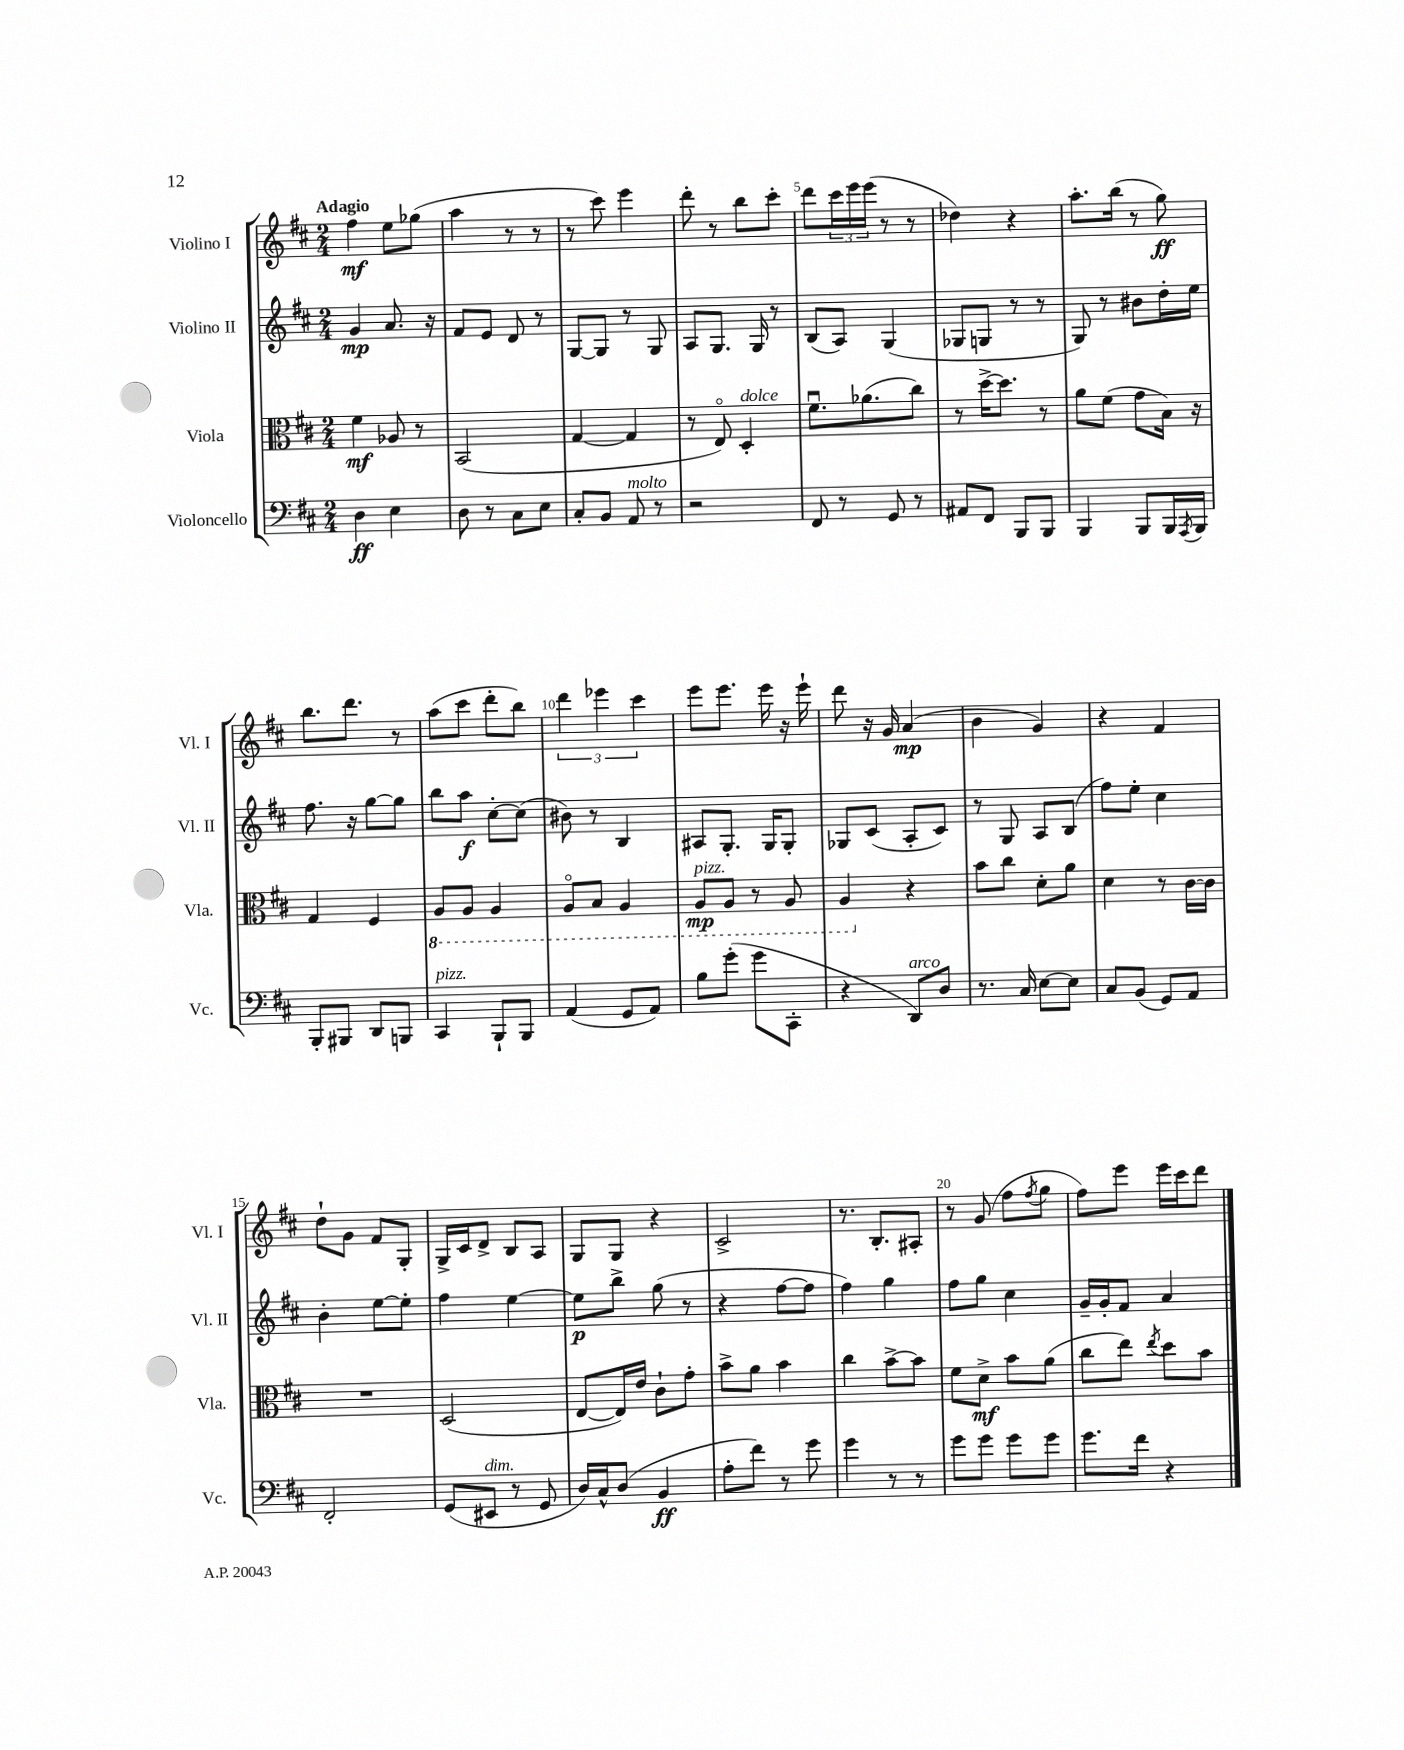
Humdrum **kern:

**kern	**kern	**kern	**kern
*staff4	*staff3	*staff2	*staff1
*clefF4	*clefC3	*clefG2	*clefG2
*k[f#c#]	*k[f#c#]	*k[f#c#]	*k[f#c#]
*M2/4	*M2/4	*M2/4	*M2/4
4D	4f#	4g	4ff#
4E	8A-	8.a	8ee
.	8r	.	(8gg-
.	.	16r	.
=	=	=	=
8D	(2BB	8f#	4aa
8r	.	8e	.
8C#	.	8d	8r
8E	.	8r	8r
=	=	=	=
8C#'	[4G	[8G	8r
8BB	.	8G]	8ccc#)
8AA	4G]	8r	4eee
8r	.	8G	.
=	=	=	=
2r	8r	8A	8ddd'
.	8Eo)	8.G	8r
.	4D'	.	8bb
.	.	16G	.
.	.	8r	8ccc#'
=	=	=	=
8FF#	8.f#u	(8B	8ddd
8r	.	8A)	24ccc#
.	.	.	24eee
.	(8.a-	.	.
.	.	.	(24eee
8GG	.	(4G	8r
8r	8cc#)	.	8r
=	=	=	=
8AA#	8r	8G-	4dd-)
8FF#	[16dd^	8G	.
.	8.dd]	.	.
8BBB	.	8r	4r
8BBB	8r	8r	.
=	=	=	=
4BBB	8a	8G)	8.aa'
.	(8f#	8r	.
.	.	.	(16bb
8BBB	8g	8b#	8r
16BBB	16B)	16dd'	8gg)
8qAAA	.	.	.
16BBB	16r	16ee	.
=	=	=	=
8BBB'	4G	8.ff#	8.bb
8BBB#	.	.	.
.	.	16r	8.ddd
8DD	4F#	[8gg	.
8BBB	.	8gg]	8r
=	=	=	=
4CC#	8AA	8bb	(8aa
.	8AA	8aa	8ccc#
8BBB`	4AA	[8cc#'	8ddd'
8BBB	.	(8cc#]	8bb)
=	=	=	=
(4AA	8AAo	8b#)	6ddd
.	8BB	8r	.
.	.	.	6eee-
8GG	4AA	4B	.
.	.	.	6ccc#
8AA)	.	.	.
=	=	=	=
8B	8AA	8A#	8eee
(8g'	8AA	8.G'	8.eee
8g	8r	.	.
.	.	16G	16eee
8CC#'	8AA	8G'	16r
.	.	.	16eee`
=	=	=	=
4r	4AA	8G-	8ddd
.	.	(8c#	16r
.	.	.	16g
8DD)	4r	8A'	(4a
8D	.	8c#)	.
=	=	=	=
8.r	8b	8r	4b
.	8cc#	8G	.
16C#	.	.	.
[8E	8d'	8A	4g)
8E]	8a	(8B	.
=	=	=	=
8C#	4d	8ff#)	4r
(8BB	.	8ee'	.
8GG)	8r	4cc#	4f#
8AA	[16c#	.	.
.	16c#]	.	.
=	=	=	=
2FF#'	2r	4b'	8dd`
.	.	.	8g
.	.	[8ee	8f#
.	.	8ee']	8G'
=	=	=	=
(8GG	(2D	4ff#	16G^
.	.	.	16c#
8EE#	.	.	8d^
8r	.	[4ee	8B
8GG	.	.	8A
=	=	=	=
16D)	[8E	8ee]	8G
16C#^^	.	.	.
(8D	16E])	8bb^	8G
.	16e	.	.
4BB	8c#`	(8gg	4r
.	8g'	8r	.
=	=	=	=
8A'	8b^	4r	2c#^
8f#)	8a	.	.
8r	4b	[8ff#	.
8g	.	8ff#]	.
=	=	=	=
4g	4cc#	4ff#)	8.r
.	.	.	8.B'
8r	[8b^	4gg	.
8r	8b]	.	8A#'
=	=	=	=
8g	8f#	8ff#	8r
8g	8d^	8gg	(8g
8g	8b	4cc#	8ff#
.	.	.	8qff#
8g	(8a	.	8gg
=	=	=	=
8.g	8cc#	16g~	8ff#)
.	.	16g'	.
.	8ee)	8f#	8eee
16f#	.	.	.
.	8qee	.	.
4r	8dd	4a	16eee
.	.	.	16ccc#
.	8b	.	8ddd
==	==	==	==
*-	*-	*-	*-
